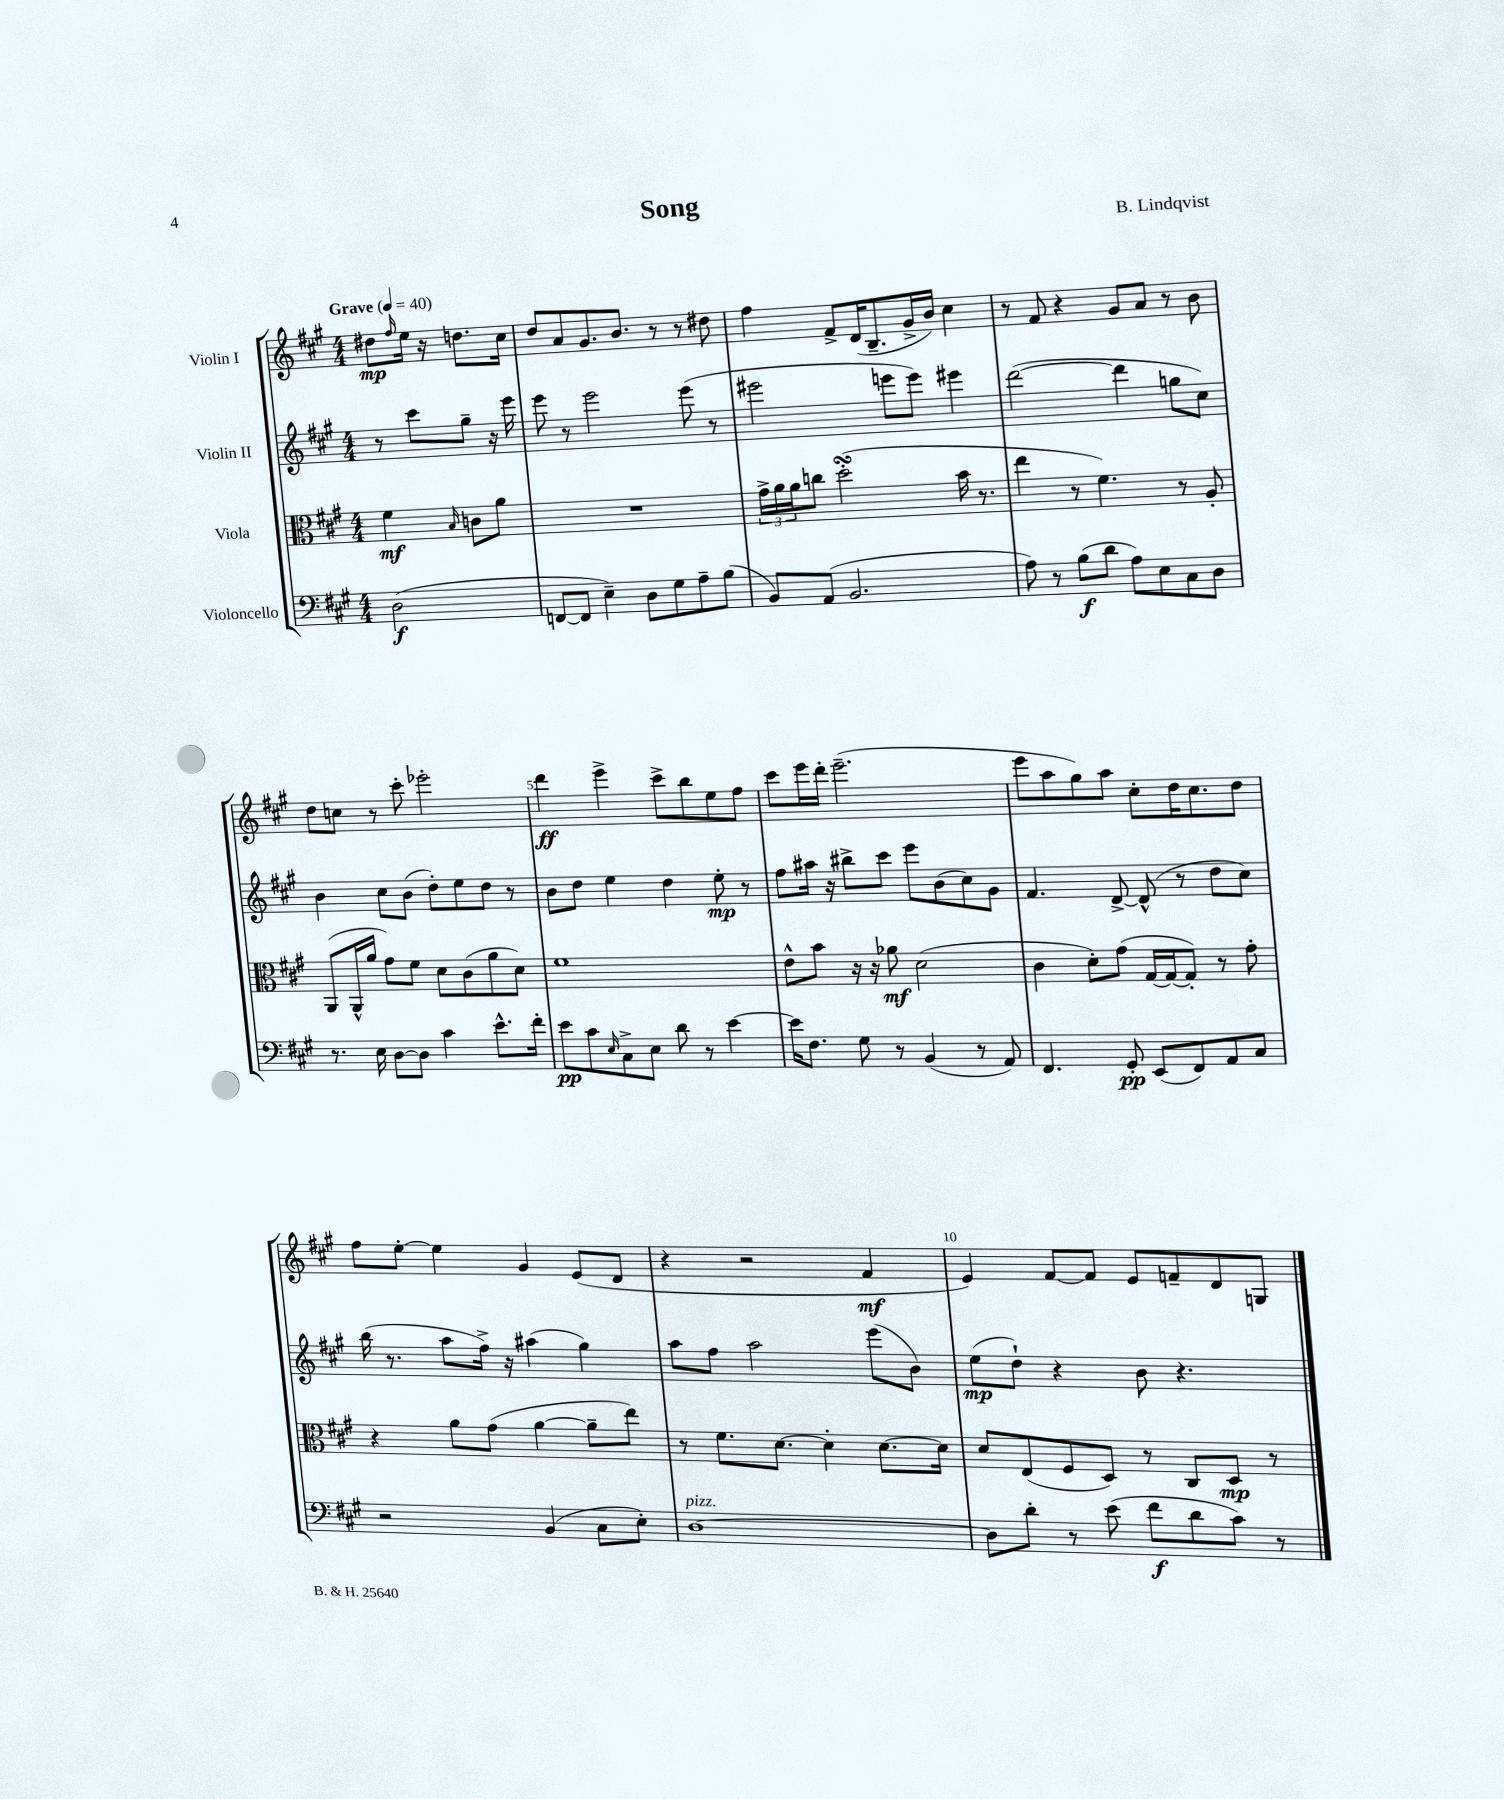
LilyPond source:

\header { title = "Song" composer = "B. Lindqvist" }
<<
\new StaffGroup <<
\new Staff = "s0" \with { instrumentName = "Violin I" } {
    \clef treble \key a \major \numericTimeSignature \time 4/4 \partial 2 \tempo "Grave" 4 = 40
    dis''8\mp \grace { fis''16 } e''16 r16 d''8. cis''16 |
    d''8 a'8 gis'8. b'8. r8 r8 dis''8 |
    fis''4 fis'8-> d'16( b8.-- gis'16-> b'16) cis''4 |
    r8 fis'8 r4 gis'8 a'8 r8 b'8 |
    d''8 c''8 r8 cis'''8-. ees'''2-. |
    d'''4\ff e'''4-> cis'''8-> b''8 e''8 fis''8 |
    cis'''8 e'''16 d'''16-. e'''2.--( |
    e'''8 a''8 gis''8) a''8 cis''8-. d''16 cis''8. d''8 |
    fis''8 e''8~-. e''4 gis'4 e'8( d'8 |
    r4 r2 fis'4\mf |
    e'4) fis'8~ fis'8 e'8 f'8-- d'8 g8 \bar "|." |
}
\new Staff = "s1" \with { instrumentName = "Violin II" } {
    \clef treble \key a \major \numericTimeSignature \time 4/4 \partial 2
    r8 cis'''8 gis''8-- r16 e'''16 |
    e'''8 r8 e'''2 e'''8( r8 |
    eis'''2 e'''8 e'''8) eis'''4 |
    d'''2~( d'''4 g''8 cis''8) |
    b'4 cis''8 b'8( d''8-.) e''8 d''8 r8 |
    b'8 d''8 e''4 d''4 e''8-.\mp r8 |
    fis''8 ais''16 r16 bis''8-> cis'''8 e'''8 b'8( cis''8) gis'8 |
    fis'4. d'8~-> d'8-^( r8 d''8 cis''8) |
    b''16( r8. a''8 fis''16->) r16 ais''4( gis''4) |
    a''8 fis''8 a''2 e'''8( b'8) |
    e''8\mp( d''8-!) r4 b'8 r4. \bar "|." |
}
\new Staff = "s2" \with { instrumentName = "Viola" } {
    \clef alto \key a \major \numericTimeSignature \time 4/4 \partial 2
    fis'4\mf \grace { b16 } c'8 a'8 |
    R1 |
    \tuplet 3/2 { gis'16-> a'16 a'16 } c''8 d''2-.\turn( b'16 r8. |
    e''4 r8 fis'4.) r8 a8-. |
    a,8( a,16-^ a'16 gis'8) fis'8 d'8 cis'8( a'8 d'8) |
    fis'1 |
    e'8-^ b'8 r16 r16 aes'8\mf d'2( |
    cis'4 d'8-.) gis'8( gis16~ gis16~ gis8-.) r8 gis'8-. |
    r4 a'8 gis'8( a'4~ a'8-- e''8) |
    r8 fis'8. d'8.~ d'4-. d'8.~ d'16 |
    d'8 e8( fis8 d8) r8 cis8 d8\mp r8 \bar "|." |
}
\new Staff = "s3" \with { instrumentName = "Violoncello" } {
    \clef bass \key a \major \numericTimeSignature \time 4/4 \partial 2
    d2\f( |
    f,8~ f,8 e4--) d8 gis8 a8-- b8( |
    b,8) a,8( b,2. |
    a8) r8 b8\f( d'8 a8) e8 cis8 d8 |
    r8. e16 d8~ d8 cis'4 e'8.-^ fis'16-. |
    e'8\pp cis'8 \grace { e16 } cis8-> e8 d'8 r8 e'4~ |
    e'16 fis8. gis8 r8 b,4( r8 a,8) |
    fis,4. gis,8-.\pp e,8( fis,8) a,8 cis8 |
    r2 b,4( cis8 e8-.) |
    d1~^\markup { \italic "pizz." } |
    d8 d'8-. r8 e'8( fis'8\f d'8 cis'8) r8 \bar "|." |
}
>>
>>
\layout { \context { \Score \override BarNumber.break-visibility = ##(#f #t #t) barNumberVisibility = #(every-nth-bar-number-visible 5) } }
